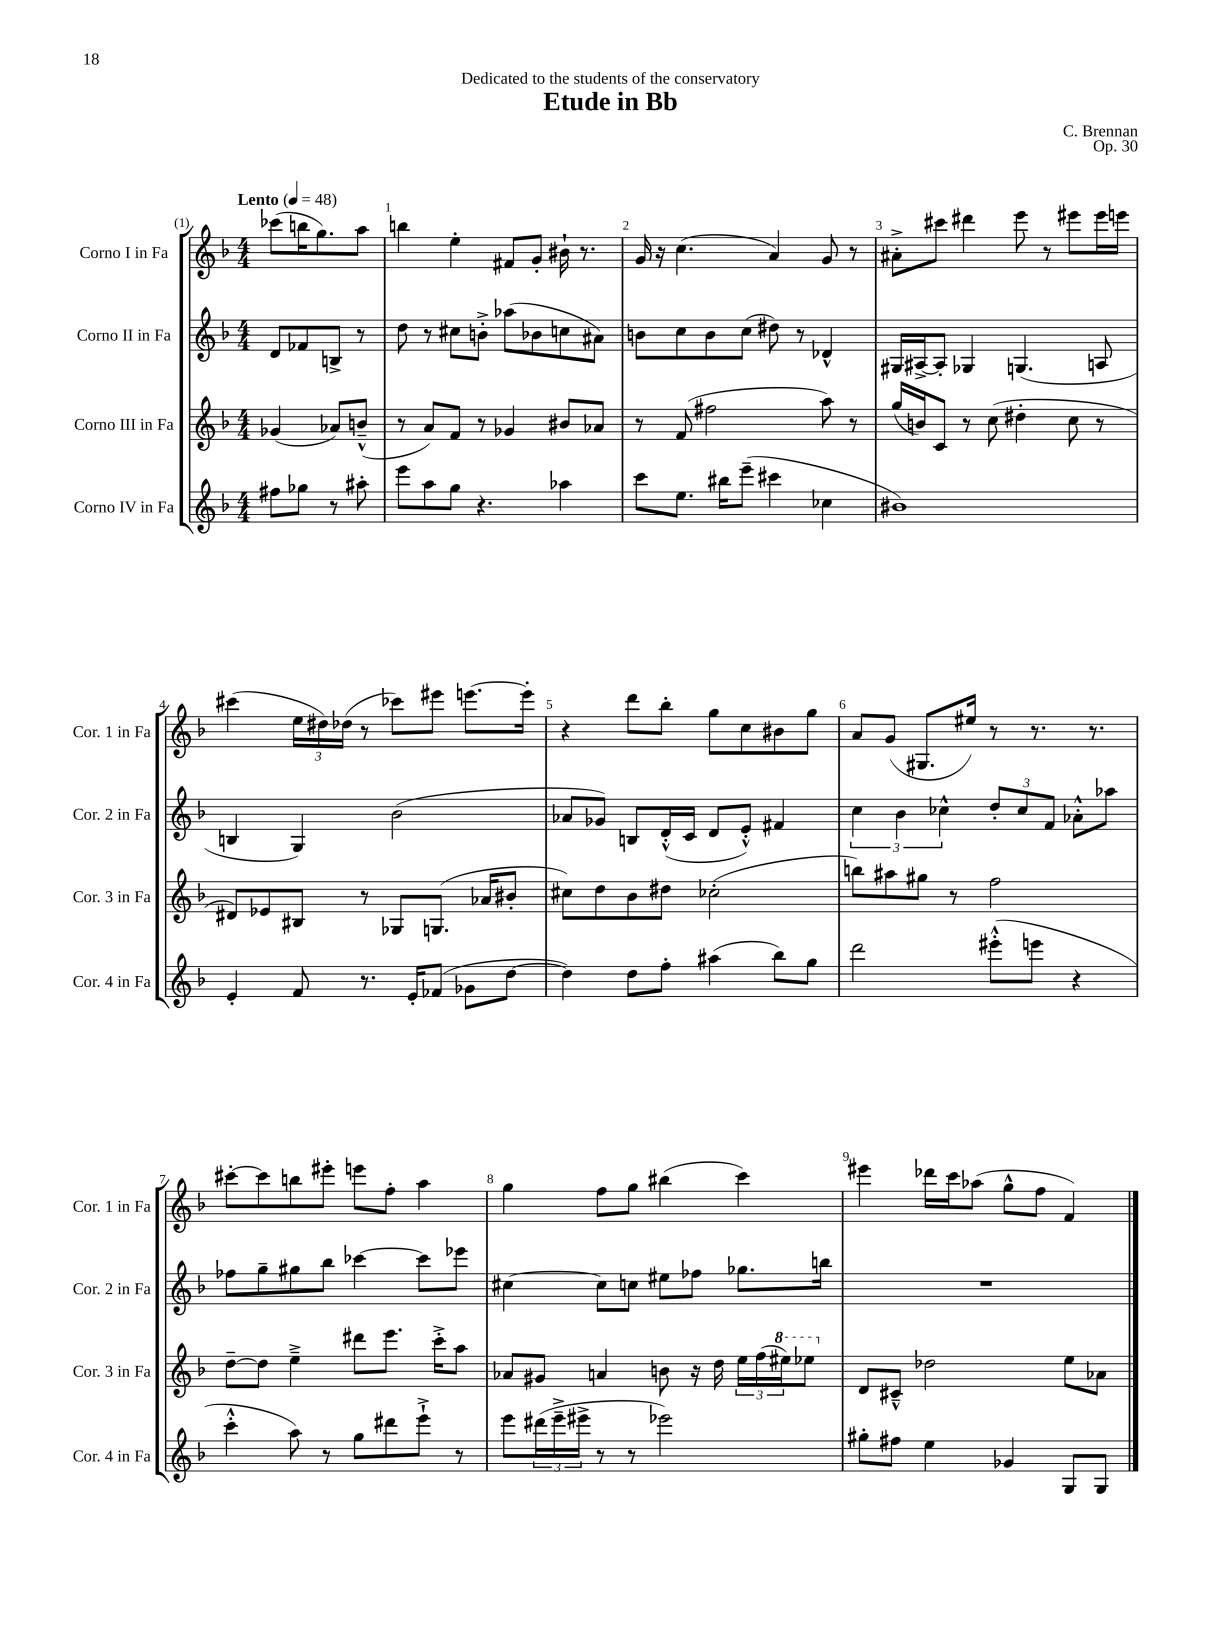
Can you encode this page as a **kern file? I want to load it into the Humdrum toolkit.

**kern	**kern	**kern	**kern
*part4	*part3	*part2	*part1
*staff4	*staff3	*staff2	*staff1
*I"Corno IV in Fa	*I"Corno III in Fa	*I"Corno II in Fa	*I"Corno I in Fa
*I'Cor. 4 in Fa	*I'Cor. 3 in Fa	*I'Cor. 2 in Fa	*I'Cor. 1 in Fa
*clefG2	*clefG2	*clefG2	*clefG2
*k[b-]	*k[b-]	*k[b-]	*k[b-]
*M4/4	*M4/4	*M4/4	*M4/4
*MM48	*MM48	*MM48	*MM48
=	=	=	=
!	!	!	!LO:TX:a:B:t=Lento
8ff#X\L	(4g-X/	8d/L	(8ccc-X\L
8gg-X\J	.	8f-X/	16bbn\K
.	.	.	8.gg\)
8r	8a-X/L)	8Bn^/J	.
8aa#X'\	(8bn~^^/J	8r	8aa\J
=1	=1	=1	=1
8eee\L	8r	8dd\	4bbn\
8aa\	8a/L)	8r	.
8gg\J	8f/J	8cc#X\L	4ee'\
4.r	8r	8bn'^\J	.
.	4g-X/	(8aa-X\L	8f#X/L
.	.	8b-X\	8g'/J
4aa-X\	8b#X/L	8ccn\	16b#X`\
.	.	.	8.r
.	8a-X/J	8a#X\J)	.
=2	=2	=2	=2
8ccc\L	8r	8bn\L	16g/
.	.	.	16r
8.ee\J	(8f/	8cc\	(4.cc\
.	2ff#X\	8b\	.
16bb#X\KL	.	.	.
(8eee~\J	.	(8cc\J	.
4ccc#X\	.	8dd#X\)	4a/)
.	.	8r	.
4cc-X\	8aa\)	4d-X^^/	8g/
.	8r	.	8r
=3	=3	=3	=3
1b#X)	(16gg/LL	16G#X/LL	8a#X'^\L
.	16bn/J)	[16A#X^/J	.
.	8c/J	8A#'/J]	8ccc#X\J
.	8r	4G-X/	4ddd#X\
.	(8cc\	.	.
.	4dd#X'\	(4.Gn/	8eee\
.	.	.	8r
.	8cc\	.	8eee#X\L
.	8r	8An/	16eee#\L
.	.	.	16eeen\JJ
!!LO:LB:g=z
=4	=4	=4	=4
4e'/	8d#X/L)	4Bn/	(4ccc#X\
.	8e-X/	.	.
8f/	8B#X/J	4G/)	24ee\LL
.	.	.	24dd#X\)
.	.	.	(24dd-X\JJ
8.r	8r	.	8r
.	8G-X/L	(2b-\	8ccc-X\L)
16e'/KL	.	.	.
(8f-X/J	(8.Gn/J	.	8eee#X\J
8g-X\L	.	.	[8.eeen\L
.	16a-X/KL	.	.
[8dd\J	8b#X'/J	.	.
.	.	.	16eee'\Jk]
=5	=5	=5	=5
4dd\])	8cc#X\L)	8a-X/L	4r
.	8dd\	8g-X/J)	.
8dd\L	8b-\	8Bn/L	8ddd\L
8ff'\J	8dd#X\J	(16d'^^/L	8bb-'\J
.	.	16c/JJ	.
(4aa#X\	(2cc-X'\	8d/L	8gg\L
.	.	8e'^^/J)	8cc\
8bb-\L)	.	4f#X/	8b#X\
8gg\J	.	.	8gg\J
=6	=6	=6	=6
2ddd\	8bbn\L)	6cc\	8a/L
.	8aa#X\	.	(8g/J
.	.	6b-\	.
.	8gg#X\J	.	8.G#X/L
.	.	6cc-X^^\	.
.	8r	.	.
.	.	.	16ee#X/Jk)
(8eee#X'^^\L	2ff\	12dd'/L	8r
.	.	12cc-/	.
8eeen\J	.	.	8.r
.	.	12f/J	.
4r	.	8a-X'^^\L	.
.	.	.	8.r
.	.	8aa-X\J	.
!!LO:LB:g=z
=7	=7	=7	=7
4ccc'^^\	[8dd~\L	8ff-X\L	[8ccc#X'\L
.	8dd\J]	8gg~\	8ccc#\]
8aa\)	4ee~^\	8gg#X\	8bbn\
8r	.	8bb-\J	8eee#X'\J
8gg\L	8ddd#X\L	[4ccc-X\	8eeen\L
8ddd#X\	8.eee\J	.	8ff'\J
8eee`^\J	.	8ccc-\L]	4aa\
.	16ccc'^\KL	.	.
8r	8aa\J	8eee-X\J	.
=8	=8	=8	=8
8eee\L	8a-X/L	[4cc#X\	4gg\
(24ddd#X\L	8g#X/J	.	.
24eee~^\	.	.	.
24eee#X^\JJ	.	.	.
8r	4an/	8cc#\L]	8ff\L
8r	.	8ccn\J	8gg\J
2eee-X\)	8bn\	8ee#X\L	(4bb#X\
.	16r	8ff-X\J	.
.	16dd\	.	.
.	24ee\LL	8.gg-X\L	4ccc\)
.	(24ff\	.	.
*	*8va	*	*
.	24eee#X\J)	.	.
.	8eee-X\J	.	.
.	.	16bbn\Jk	.
=9	=9	=9	=9
*	*X8va	*	*
8gg#X'\L	8d/L	1r	4eee#X\
8ff#X\J	8c#X~^^/J	.	.
4ee\	2dd-X\	.	16ddd-X\LL
.	.	.	16ccc\J
.	.	.	(8aa-X\J
4g-X/	.	.	8gg^^\L
.	.	.	8ff\J
8G/L	8ee\L	.	4f/)
8G/J	8a-X\J	.	.
==	==	==	==
*-	*-	*-	*-
